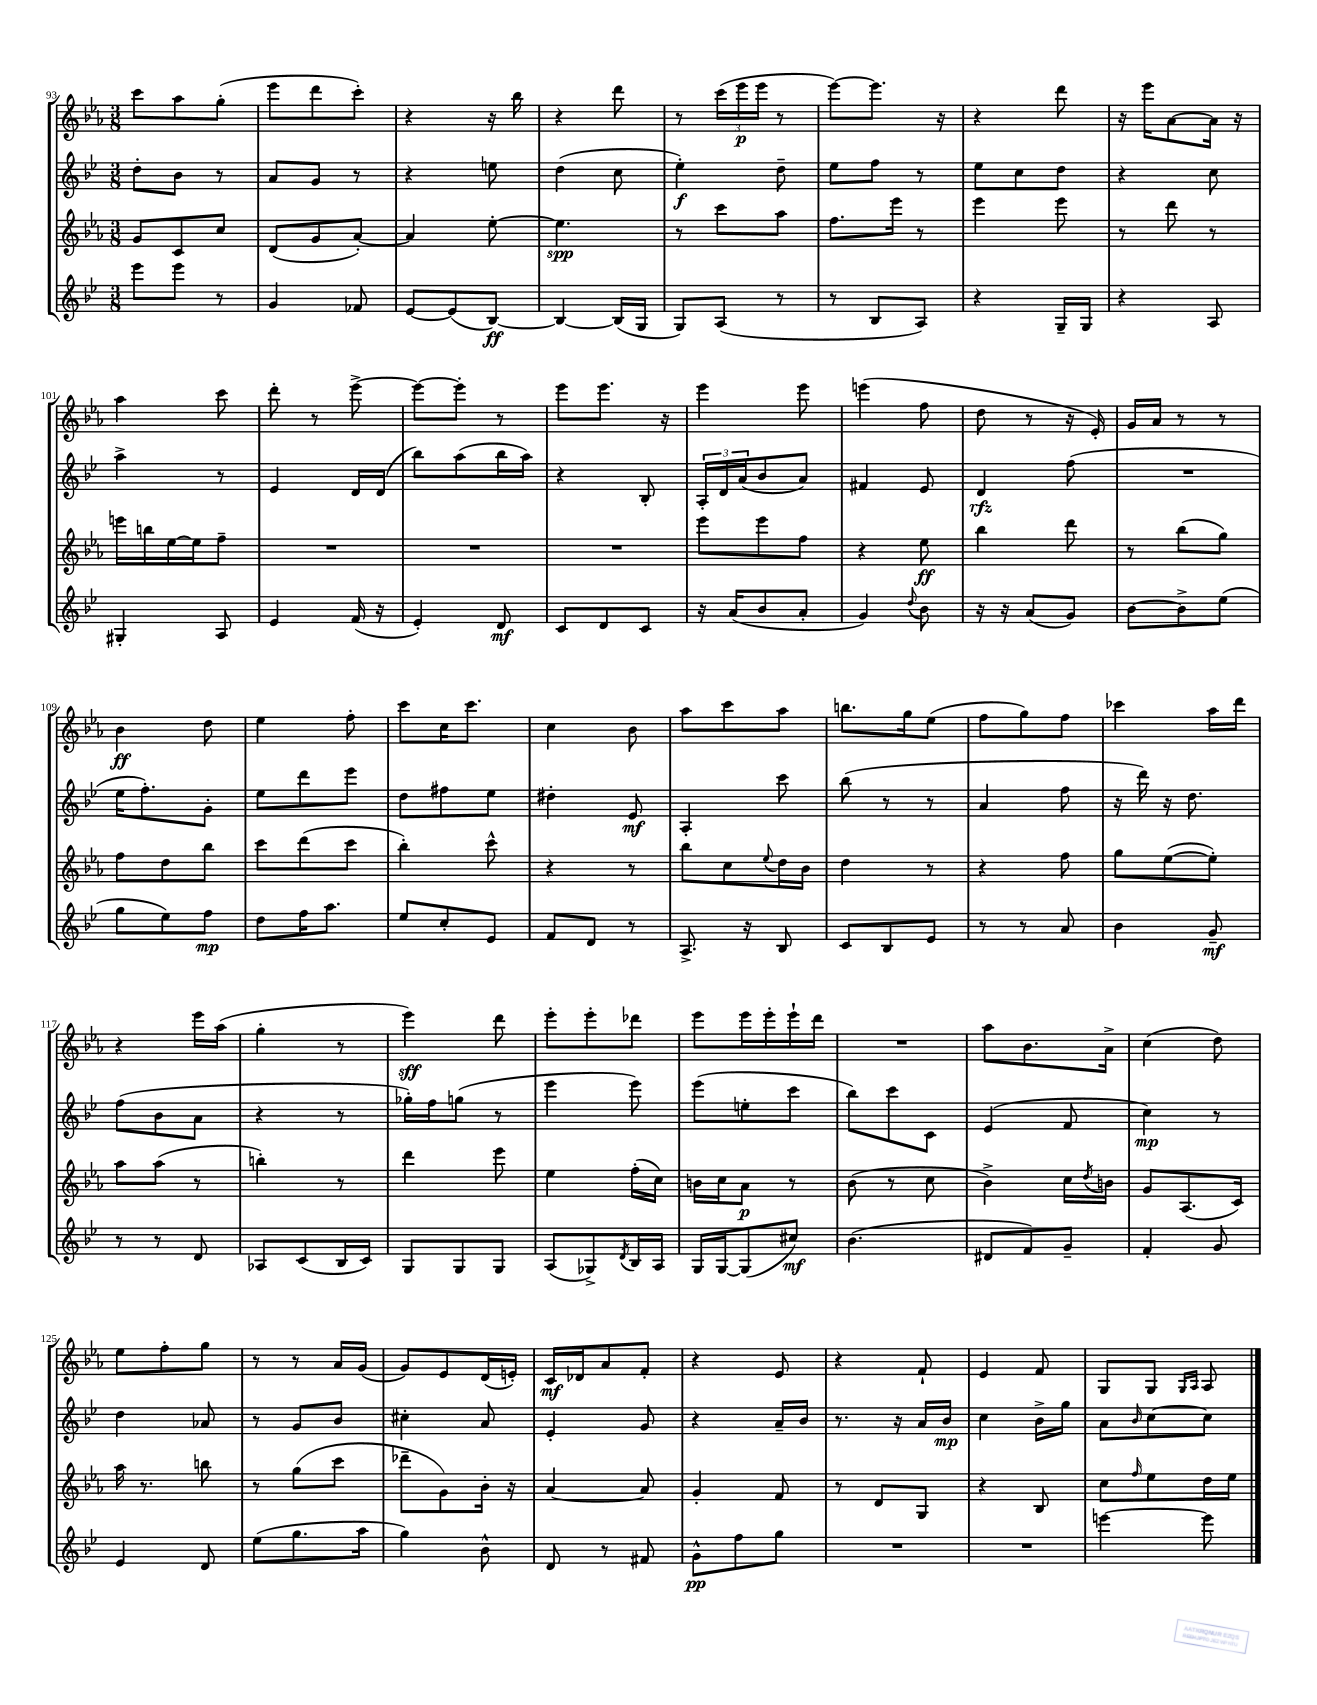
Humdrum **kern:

**kern	**dynam	**kern	**dynam	**kern	**dynam	**kern	**dynam
*part4	*part4	*part3	*part3	*part2	*part2	*part1	*part1
*staff4	*staff4	*staff3	*staff3	*staff2	*staff2	*staff1	*staff1
*clefG2	*	*clefG2	*	*clefG2	*	*clefG2	*
*k[b-e-]	*	*k[b-e-a-]	*	*k[b-e-]	*	*k[b-e-a-]	*
*M3/8	*	*M3/8	*	*M3/8	*	*M3/8	*
=93	=93	=93	=93	=93	=93	=93	=93
8eee-\L	.	8g/L	.	8dd'\L	.	8ccc\L	.
8eee-\J	.	8c/	.	8b-\J	.	8aa-\	.
8r	.	8cc/J	.	8r	.	(8gg'\J	.
=94	=94	=94	=94	=94	=94	=94	=94
4g/	.	(8d/L	.	8a/L	.	8eee-\L	.
.	.	8g/	.	8g/J	.	8ddd\	.
8f-X/	.	[8a-'/J)	.	8r	.	8ccc'\J)	.
=95	=95	=95	=95	=95	=95	=95	=95
[8e-/L	.	4a-/]	.	4r	.	4r	.
(8e-/]	.	.	.	.	.	.	.
[8B-/J)	ff	[8ee-'\	.	8een\	.	16r	.
.	.	.	.	.	.	16bb-\	.
=96	=96	=96	=96	=96	=96	=96	=96
4B-/_	.	4.ee-\]	spp	(4dd\	.	4r	.
(16B-/LL]	.	.	.	8cc\	.	8ddd\	.
16G/JJ	.	.	.	.	.	.	.
=97	=97	=97	=97	=97	=97	=97	=97
8G/L)	.	8r	.	4ee-'\)	f	8r	.
(8A/J	.	8ccc\L	.	.	.	(24ccc\LL	.
.	.	.	.	.	.	24eee-\	p
.	.	.	.	.	.	24eee-\JJ	.
8r	.	8aa-\J	.	8dd~\	.	8r	.
=98	=98	=98	=98	=98	=98	=98	=98
8r	.	8.ff\L	.	8ee-\L	.	[8eee-\L)	.
8B-/L	.	.	.	8ff\J	.	8.eee-\J]	.
.	.	16eee-\Jk	.	.	.	.	.
8A/J)	.	8r	.	8r	.	.	.
.	.	.	.	.	.	16r	.
=99	=99	=99	=99	=99	=99	=99	=99
4r	.	4eee-\	.	8ee-\L	.	4r	.
.	.	.	.	8cc\	.	.	.
16G~/LL	.	8eee-\	.	8dd\J	.	8ddd\	.
16G/JJ	.	.	.	.	.	.	.
=100	=100	=100	=100	=100	=100	=100	=100
4r	.	8r	.	4r	.	16r	.
.	.	.	.	.	.	16eee-\KL	.
.	.	8ddd\	.	.	.	[8a-\	.
8A/	.	8r	.	8cc\	.	16a-\Jk]	.
.	.	.	.	.	.	16r	.
!!LO:LB:g=z
=101	=101	=101	=101	=101	=101	=101	=101
4G#X'/	.	16eeen\LL	.	4aa^\	.	4aa-\	.
.	.	16bbn\	.	.	.	.	.
.	.	[16ee-\	.	.	.	.	.
.	.	16ee-\J]	.	.	.	.	.
8A/	.	8ff~\J	.	8r	.	8ccc\	.
=102	=102	=102	=102	=102	=102	=102	=102
4e-/	.	4.r	.	4e-/	.	8ddd'\	.
.	.	.	.	.	.	8r	.
(16f/	.	.	.	16d/LL	.	[8eee-^\	.
16r	.	.	.	(16d/JJ	.	.	.
=103	=103	=103	=103	=103	=103	=103	=103
4e-'/)	.	4.r	.	8bb-\L)	.	8eee-\L_	.
.	.	.	.	(8aa\	.	8eee-'\J]	.
8d/	mf	.	.	16bb-\L	.	8r	.
.	.	.	.	16aa\JJ)	.	.	.
=104	=104	=104	=104	=104	=104	=104	=104
8c/L	.	4.r	.	4r	.	8eee-\L	.
8d/	.	.	.	.	.	8.eee-\J	.
8c/J	.	.	.	8B-'/	.	.	.
.	.	.	.	.	.	16r	.
=105	=105	=105	=105	=105	=105	=105	=105
16r	.	8eee-\L	.	24A'/LL	.	4eee-\	.
.	.	.	.	24d/	.	.	.
(16a/KL	.	.	.	.	.	.	.
.	.	.	.	(24a/J	.	.	.
8b-/	.	8eee-\	.	8b-/	.	.	.
8a'/J	.	8ff\J	.	8a/J)	.	8eee-\	.
=106	=106	=106	=106	=106	=106	=106	=106
4g/)	.	4r	.	4f#X/	.	(4eeen\	.
8qqdd/	.	.	.	.	.	.	.
8b-\	.	8ee-\	ff	8e-/	.	8ff\	.
=107	=107	=107	=107	=107	=107	=107	=107
16r	.	4bb-\	.	4d/	rfz	8dd\	.
16r	.	.	.	.	.	.	.
(8a/L	.	.	.	.	.	8r	.
8g/J)	.	8ddd\	.	(8ff\	.	16r	.
.	.	.	.	.	.	16e-'/)	.
=108	=108	=108	=108	=108	=108	=108	=108
[8b-\L	.	8r	.	4.r	.	16g/LL	.
.	.	.	.	.	.	16a-/JJ	.
8b-^\]	.	(8bb-\L	.	.	.	8r	.
(8ee-\J	.	8gg\J)	.	.	.	8r	.
!!LO:LB:g=z
=109	=109	=109	=109	=109	=109	=109	=109
8gg\L	.	8ff\L	.	16ee-\KL	.	4b-\	ff
.	.	.	.	8.ff'\)	.	.	.
8ee-\)	.	8dd\	.	.	.	.	.
8ff\J	mp	8bb-\J	.	8g'\J	.	8dd\	.
=110	=110	=110	=110	=110	=110	=110	=110
8dd\L	.	8ccc\L	.	8ee-\L	.	4ee-\	.
16ff\K	.	(8ddd\	.	8ddd\	.	.	.
8.aa\J	.	.	.	.	.	.	.
.	.	8ccc\J	.	8eee-\J	.	8ff'\	.
=111	=111	=111	=111	=111	=111	=111	=111
8ee-/L	.	4bb-'\)	.	8dd\L	.	8ccc\L	.
8cc'/	.	.	.	8ff#X\	.	16cc\K	.
.	.	.	.	.	.	8.ccc\J	.
8e-/J	.	8ccc^^\	.	8ee-\J	.	.	.
=112	=112	=112	=112	=112	=112	=112	=112
8f/L	.	4r	.	4dd#X'\	.	4cc\	.
8d/J	.	.	.	.	.	.	.
8r	.	8r	.	8e-/	mf	8b-\	.
=113	=113	=113	=113	=113	=113	=113	=113
8.A^/	.	8bb-\L	.	4A'/	.	8aa-\L	.
.	.	8cc\	.	.	.	8ccc\	.
16r	.	.	.	.	.	.	.
.	.	8qqee-/	.	.	.	.	.
8B-/	.	16dd\L	.	8ccc\	.	8aa-\J	.
.	.	16b-\JJ	.	.	.	.	.
=114	=114	=114	=114	=114	=114	=114	=114
8c/L	.	4dd\	.	(8bb-\	.	8.bbn\L	.
8B-/	.	.	.	8r	.	.	.
.	.	.	.	.	.	16gg\k	.
8e-/J	.	8r	.	8r	.	(8ee-\J	.
=115	=115	=115	=115	=115	=115	=115	=115
8r	.	4r	.	4a/	.	8ff\L	.
8r	.	.	.	.	.	8gg\)	.
8a/	.	8ff\	.	8ff\	.	8ff\J	.
=116	=116	=116	=116	=116	=116	=116	=116
4b-\	.	8gg\L	.	16r	.	4ccc-X\	.
.	.	.	.	16ddd\)	.	.	.
.	.	([8ee-\	.	16r	.	.	.
.	.	.	.	8.dd\	.	.	.
8g~/	mf	8ee-'\J])	.	.	.	16aa-\LL	.
.	.	.	.	.	.	16ddd\JJ	.
!!LO:LB:g=z
=117	=117	=117	=117	=117	=117	=117	=117
8r	.	8aa-\L	.	(8ff\L	.	4r	.
8r	.	(8aa-\J	.	8b-\	.	.	.
8d/	.	8r	.	8a\J	.	16eee-\LL	.
.	.	.	.	.	.	(16aa-\JJ	.
=118	=118	=118	=118	=118	=118	=118	=118
8A-X/L	.	4bbn'\)	.	4r	.	4gg'\	.
(8c/	.	.	.	.	.	.	.
16B-/L	.	8r	.	8r	.	8r	.
16c/JJ)	.	.	.	.	.	.	.
=119	=119	=119	=119	=119	=119	=119	=119
8G/L	.	4ddd\	.	16gg-X'\LL)	.	4eee-\)	sff
.	.	.	.	16ff\J	.	.	.
8G/	.	.	.	(8ggn\J	.	.	.
8G/J	.	8eee-\	.	8r	.	8ddd\	.
=120	=120	=120	=120	=120	=120	=120	=120
(8A/L	.	4ee-\	.	4eee-\	.	8eee-'\L	.
8G-X^/)	.	.	.	.	.	8eee-'\	.
8qd/	.	.	.	.	.	.	.
16B-/L	.	(16ff'\LL	.	8eee-\)	.	8ddd-X\J	.
16A/JJ	.	16cc\JJ)	.	.	.	.	.
=121	=121	=121	=121	=121	=121	=121	=121
16G/LL	.	16bn\LL	.	(8eee-\L	.	8eee-\L	.
[16G/J	.	16cc\J	.	.	.	.	.
(8G/]	.	8a-\J	p	8een'\	.	16eee-\L	.
.	.	.	.	.	.	16eee-'\	.
8cc#X/J)	mf	8r	.	8ccc\J	.	16eee-`\	.
.	.	.	.	.	.	16ddd\JJ	.
=122	=122	=122	=122	=122	=122	=122	=122
(4.b-\	.	(8b-\	.	8bb-\L)	.	4.r	.
.	.	8r	.	8ccc\	.	.	.
.	.	8cc\	.	8c\J	.	.	.
=123	=123	=123	=123	=123	=123	=123	=123
8d#X/L	.	4b-^\)	.	(4e-/	.	8aa-\L	.
8f/)	.	.	.	.	.	8.b-\	.
8g~/J	.	16cc\LL	.	8f/	.	.	.
.	.	8qdd/	.	.	.	.	.
.	.	16bn\JJ	.	.	.	16a-^\Jk	.
=124	=124	=124	=124	=124	=124	=124	=124
4f'/	.	8g/L	.	4cc\)	mp	(4cc\	.
.	.	(8.A-/	.	.	.	.	.
8g/	.	.	.	8r	.	8dd\)	.
.	.	16c/Jk)	.	.	.	.	.
!!LO:LB:g=z
=125	=125	=125	=125	=125	=125	=125	=125
4e-/	.	16aa-\	.	4dd\	.	8ee-\L	.
.	.	8.r	.	.	.	.	.
.	.	.	.	.	.	8ff'\	.
8d/	.	8bbn\	.	8a-X/	.	8gg\J	.
=126	=126	=126	=126	=126	=126	=126	=126
(8ee-\L	.	8r	.	8r	.	8r	.
8.gg\	.	(8gg\L	.	8g/L	.	8r	.
.	.	8ccc\J	.	8b-/J	.	16a-/LL	.
16aa\Jk	.	.	.	.	.	(16g/JJ	.
=127	=127	=127	=127	=127	=127	=127	=127
4gg\)	.	8ddd-X~\L	.	4cc#X'\	.	8g/L)	.
.	.	8g\)	.	.	.	8e-/	.
8b-^^\	.	16b-'\Jk	.	8a/	.	(16d/L	.
.	.	16r	.	.	.	16en'/JJ)	.
=128	=128	=128	=128	=128	=128	=128	=128
8d/	.	[4a-/	.	4e-'/	.	16c/LL	mf
.	.	.	.	.	.	16d-X/J	.
8r	.	.	.	.	.	8a-/	.
8f#X/	.	8a-/]	.	8g/	.	8f'/J	.
=129	=129	=129	=129	=129	=129	=129	=129
8g^^\L	pp	4g'/	.	4r	.	4r	.
8ff\	.	.	.	.	.	.	.
8gg\J	.	8f/	.	16a~/LL	.	8e-/	.
.	.	.	.	16b-/JJ	.	.	.
=130	=130	=130	=130	=130	=130	=130	=130
4.r	.	8r	.	8.r	.	4r	.
.	.	8d/L	.	.	.	.	.
.	.	.	.	16r	.	.	.
.	.	8G/J	.	16a/LL	.	8f`/	.
.	.	.	.	16b-/JJ	mp	.	.
=131	=131	=131	=131	=131	=131	=131	=131
4.r	.	4r	.	4cc\	.	4e-/	.
.	.	8B-/	.	16b-^\LL	.	8f/	.
.	.	.	.	16gg\JJ	.	.	.
=132	=132	=132	=132	=132	=132	=132	=132
[4eeen\	.	8cc\L	.	8a\L	.	8G/L	.
.	.	16qqff/	.	16qqb-/	.	.	.
.	.	8ee-\	.	[8cc\	.	8G/J	.
.	.	.	.	.	.	16qqG/LL	.
.	.	.	.	.	.	16qqA-/JJ	.
8eee\]	.	16dd\L	.	8cc\J]	.	8A-/	.
.	.	16ee-\JJ	.	.	.	.	.
==	==	==	==	==	==	==	==
*-	*-	*-	*-	*-	*-	*-	*-
